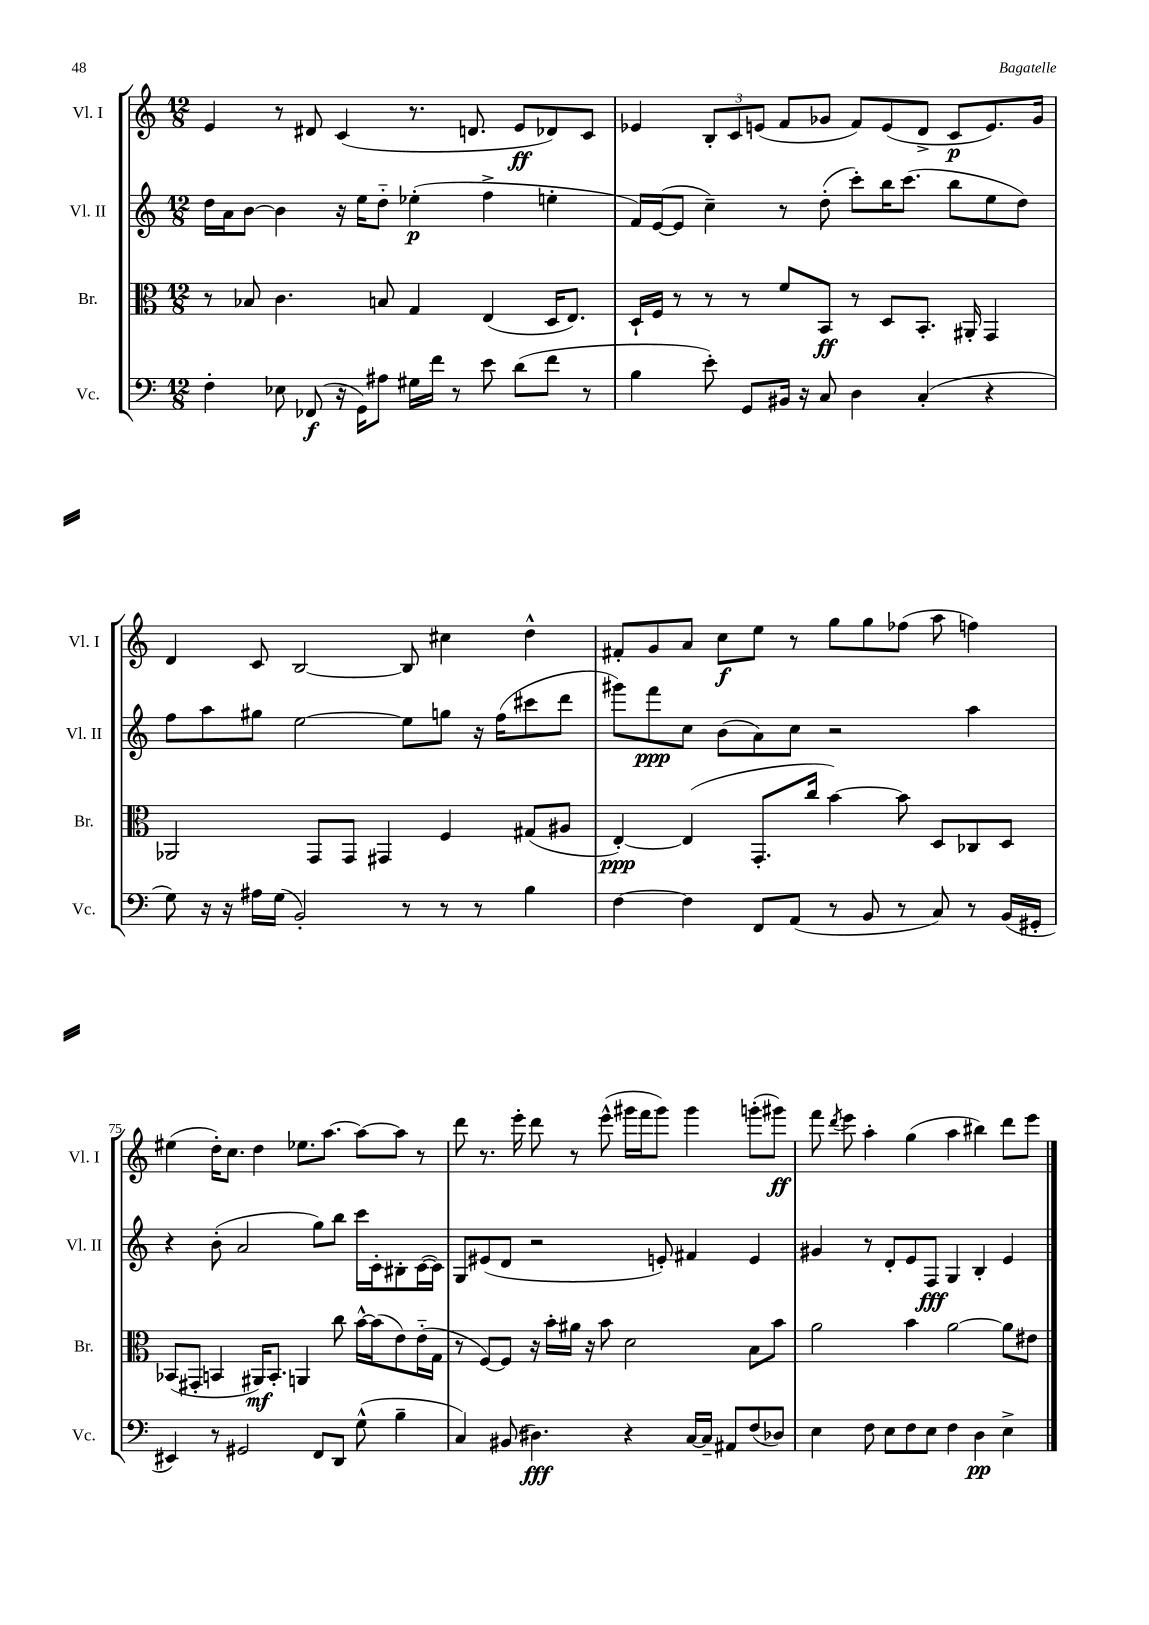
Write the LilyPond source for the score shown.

<<
\new StaffGroup <<
\new Staff = "s0" \with { instrumentName = "Vl. I" shortInstrumentName = "Vl. I" } {
    \clef treble \key c \major \numericTimeSignature \time 12/8
    \autoBeamOff e'4 r8 dis'8 c'4( r8. d'8. e'8[\ff des'8) c'8] |
    ees'4 \tuplet 3/2 { b8[-. c'8 e'8]( } f'8[ ges'8] f'8[) e'8( d'8]-> c'8[\p e'8.) ges'16] |
    d'4 c'8 b2~ b8 cis''4 d''4-^ |
    fis'8[-. g'8 a'8] c''8[\f e''8] r8 g''8[ g''8 fes''8]( a''8 f''4) |
    eis''4( d''16[-.) c''8.] d''4 ees''8.[ a''8.]~ a''8[~ a''8] r8 |
    d'''8 r8. e'''16-. d'''8 r8 e'''8-^( gis'''16[ f'''16 gis'''8]) gis'''4 g'''8[-.( gis'''8]\ff) |
    f'''8 \acciaccatura { d'''8 } e'''8 a''4-. g''4( a''4 bis''4) d'''8[ e'''8] \bar "|." |
}
\new Staff = "s1" \with { instrumentName = "Vl. II" shortInstrumentName = "Vl. II" } {
    \clef treble \key c \major \numericTimeSignature \time 12/8
    \autoBeamOff d''16[ a'16 b'8]~ b'4 r16 e''16[ d''8]-_ ees''4-.\p( f''4-> e''4-. |
    f'16[) e'16~( e'8] c''4--) r8 d''8-.( c'''8[-.) b''16 c'''8.]( b''8[ e''8 d''8]) |
    f''8[ a''8 gis''8] e''2~ e''8[ g''8] r16 f''16[( cis'''8 d'''8] |
    gis'''8[) f'''8\ppp c''8] b'8[( a'8) c''8] r2 a''4 |
    r4 b'8-.( a'2 g''8[) b''8] c'''16[ c'16-. bis8-. c'16~( c'16]) |
    g8[ eis'8( d'8] r2 e'8-.) fis'4 e'4 |
    gis'4 r8 d'8[-. e'8 f8]\fff g4 b4-. e'4 \bar "|." |
}
\new Staff = "s2" \with { instrumentName = "Br." shortInstrumentName = "Br." } {
    \clef alto \key c \major \numericTimeSignature \time 12/8
    \autoBeamOff r8 bes8 c'4. b8 g4 e4( d16[ e8.]) |
    d16[-! f16] r8 r8 r8 f'8[ b,8]\ff r8 d8[ b,8.]-. ais,16-. g,4 |
    aes,2 g,8[ g,8] gis,4 f4 gis8[( ais8] |
    e4~-.\ppp) e4( g,8.[-. c''16] b'4~) b'8 d8[ ces8 d8] |
    bes,8[( gis,8]-. b,4 ais,16[\mf) b,8.]-. a,4 c''8 b'16[~-^ b'16( e'8) e'16-_( g16] |
    r8 f8[~) f8] r16 b'16[-. ais'16] r16 b'8 d'2 b8[ b'8] |
    a'2 b'4 a'2~ a'8[ eis'8] \bar "|." |
}
\new Staff = "s3" \with { instrumentName = "Vc." shortInstrumentName = "Vc." } {
    \clef bass \key c \major \numericTimeSignature \time 12/8
    \autoBeamOff f4-. ees8 fes,8\f( r16 g,16[) ais8] gis16[ f'16] r8 e'8 d'8[( f'8] r8 |
    b4 e'8-.) g,8[ bis,16] r16 c8 d4 c4-.( r4 |
    g8) r16 r16 ais16[ g16]( b,2-.) r8 r8 r8 b4 |
    f4~ f4 f,8[ a,8]( r8 b,8 r8 c8) r8 b,16[( gis,16]-. |
    eis,4) r8 gis,2 f,8[ d,8] g8-^( b4-- |
    c4) bis,8( dis4.\fff) r4 c16[~ c16]-- ais,8[ f8( des8]) |
    e4 f8 e8[ f8 e8] f4 d4\pp e4-> \bar "|." |
}
>>
>>
\layout { \context { \Score currentBarNumber = #71 \override BarNumber.break-visibility = ##(#f #t #t) barNumberVisibility = #(every-nth-bar-number-visible 5) } }
